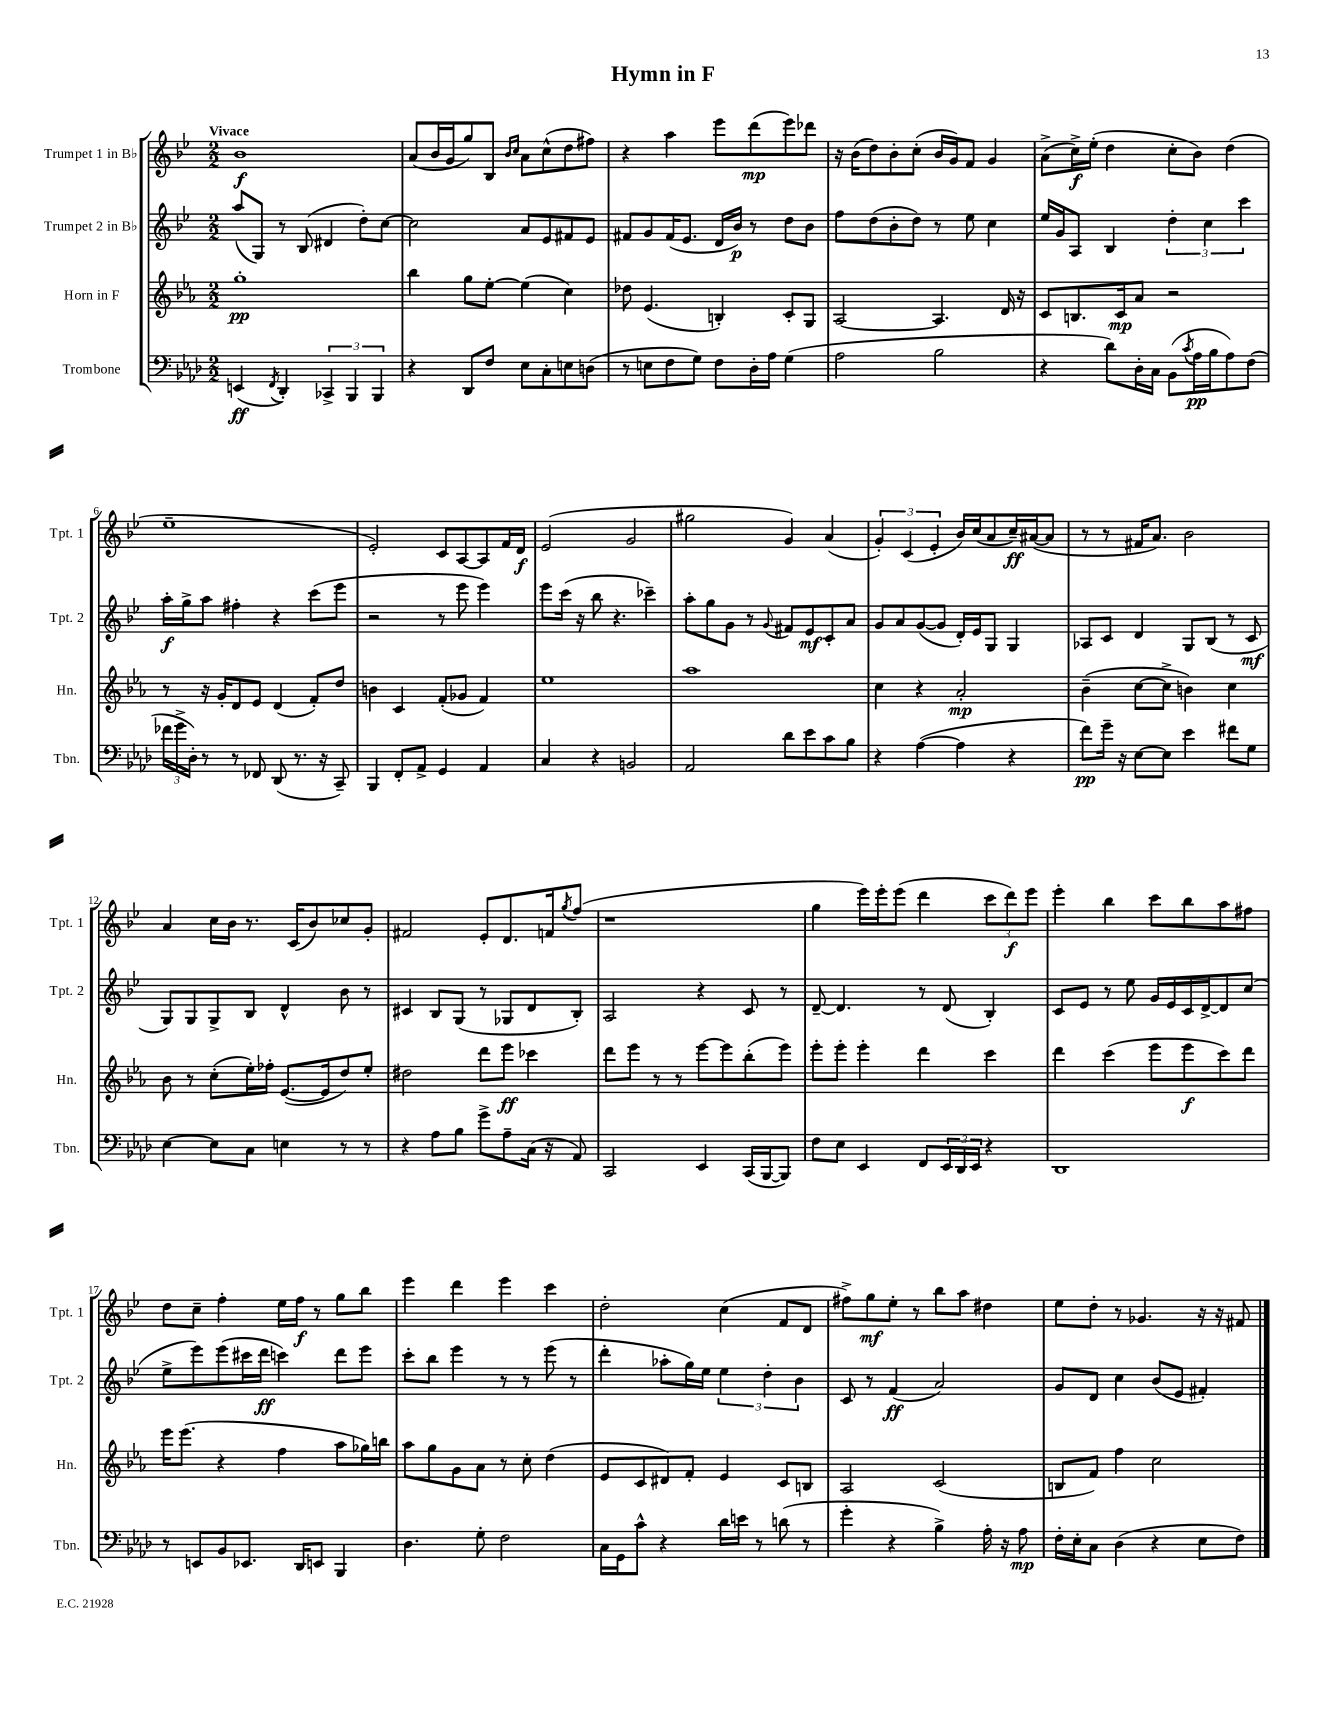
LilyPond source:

\header { title = "Hymn in F" }
<<
\new StaffGroup <<
\new Staff = "s0" \with { instrumentName = "Trumpet 1 in Bb" shortInstrumentName = "Tpt. 1" } {
    \clef treble \key bes \major \numericTimeSignature \time 2/2 \tempo "Vivace"
    bes'1\f |
    a'8( bes'16 g'16 g''8) bes8 \grace { bes'16 c''16 } a'8 c''8-^( d''8 fis''8) |
    r4 a''4 ees'''8 d'''8\mp( ees'''8) des'''8 |
    r16 bes'16( d''8) bes'8-. c''8-.( bes'16 g'16) f'8 g'4 |
    a'8->( c''16->\f) ees''16-.( d''4 c''8-. bes'8) d''4( |
    ees''1-- |
    ees'2-.) c'8 a8~ a8 f'16 d'16\f |
    ees'2( g'2 |
    gis''2 g'4) a'4( |
    \tuplet 3/2 { g'4-.) c'4( ees'4-. } bes'16) c''16( a'8 c''16--\ff) ais'16~( ais'8 |
    r8 r8 fis'16 a'8.) bes'2 |
    a'4 c''16 bes'16 r8. c'16( bes'8) ces''8 g'8-. |
    fis'2 ees'8-. d'8. f'16 \acciaccatura { g''8 } f''8( |
    r1 |
    g''4 ees'''16) ees'''16-. ees'''8( d'''4 \tuplet 3/2 { c'''8 d'''8\f) ees'''8 } |
    ees'''4-. bes''4 c'''8 bes''8 a''8 fis''8 |
    d''8 c''8-- f''4-. ees''16 f''16\f r8 g''8 bes''8 |
    ees'''4 d'''4 ees'''4 c'''4 |
    d''2-. c''4( f'8 d'8 |
    fis''8->) g''8\mf ees''8-. r8 bes''8 a''8 dis''4 |
    ees''8 d''8-. r8 ges'4. r16 r16 fis'8 \bar "|." |
}
\new Staff = "s1" \with { instrumentName = "Trumpet 2 in Bb" shortInstrumentName = "Tpt. 2" } {
    \clef treble \key bes \major \numericTimeSignature \time 2/2
    a''8( g8) r8 bes8( dis'4 d''8-.) c''8~ |
    c''2 a'8 ees'8 fis'8 ees'8 |
    fis'8 g'8 fis'16( ees'8. d'16 bes'16\p) r8 d''8 bes'8 |
    f''8 d''8( bes'8-. d''8) r8 ees''8 c''4 |
    ees''16 g'16 a8 bes4 \tuplet 3/2 { d''4-. c''4 c'''4 } |
    a''16-.\f g''16-> a''8 fis''4-. r4 c'''8( ees'''8 |
    r2 r8 ees'''8 ees'''4) |
    ees'''8 c'''16( r16 bes''8 r4. ces'''4--) |
    a''8-. g''8 g'8 r8 \appoggiatura { g'8 } fis'8 ees'8\mf c'8-. a'8 |
    g'8 a'8 g'8~( g'8 d'16-.) ees'16 g8 g4 |
    aes8 c'8 d'4 g8 bes8( r8 c'8\mf |
    g8) g8 g8-> bes8 d'4-^ bes'8 r8 |
    cis'4 bes8 g8( r8 ges8 d'8 bes8-.) |
    a2 r4 c'8 r8 |
    d'8~-- d'4. r8 d'8( bes4-.) |
    c'8 ees'8 r8 ees''8 g'16 ees'16 c'16 d'16~-> d'8 c''8( |
    ees''8-> ees'''8) ees'''8( cis'''16 d'''16\ff c'''4) d'''8 ees'''8 |
    c'''8-. bes''8 ees'''4 r8 r8 ees'''8( r8 |
    d'''4-. aes''8-. g''16) ees''16 \tuplet 3/2 { ees''4 d''4-. bes'4 } |
    c'8 r8 f'4\ff( a'2) |
    g'8 d'8 c''4 bes'8( ees'8 fis'4-.) \bar "|." |
}
\new Staff = "s2" \with { instrumentName = "Horn in F" shortInstrumentName = "Hn." } {
    \clef treble \key ees \major \numericTimeSignature \time 2/2
    g''1-.\pp |
    bes''4 g''8 ees''8~-. ees''4( c''4) |
    des''8 ees'4.( b4-.) c'8-. g8 |
    aes2~ aes4. d'16 r16 |
    c'8 b8. c'16\mp aes'8 r2 |
    r8 r16 g'16-. d'8 ees'8 d'4( f'8-.) d''8 |
    b'4 c'4 f'8-.( ges'8 f'4) |
    ees''1 |
    aes''1 |
    c''4 r4 aes'2-.\mp |
    bes'4--( c''8~ c''8-> b'4) c''4 |
    bes'8 r8 c''8-.( ees''16-.) fes''16-. ees'8.~( ees'16 d''8) ees''8-. |
    dis''2 d'''8 ees'''8\ff ces'''4 |
    d'''8 ees'''8 r8 r8 ees'''8~ ees'''8 bes''8-.( ees'''8) |
    ees'''8-. ees'''8-. ees'''4-. d'''4 c'''4 |
    d'''4 c'''4( ees'''8 ees'''8\f c'''8) d'''8 |
    ees'''16 ees'''8.( r4 f''4 aes''8 ges''16) b''16 |
    aes''8 g''8 g'8 aes'8 r8 c''8-. d''4( |
    ees'8 c'8 dis'8) f'8-. ees'4 c'8 b8 |
    aes2 c'2( |
    b8 f'8) f''4 c''2 \bar "|." |
}
\new Staff = "s3" \with { instrumentName = "Trombone" shortInstrumentName = "Tbn." } {
    \clef bass \key aes \major \numericTimeSignature \time 2/2
    e,4\ff( \acciaccatura { f,8 } des,4-.) \tuplet 3/2 { ces,4-> bes,,4 bes,,4 } |
    r4 des,8 f8 ees8 c8-. e8 d8( |
    r8 e8 f8 g8) f8 des16-. aes16 g4( |
    aes2 bes2 |
    r4 des'8) des16-. c16 bes,8( \acciaccatura { c'8 } aes16\pp bes16 aes8) f8( |
    \tuplet 3/2 { fes'16 g'16-> des16-.) } r8 r8 fes,8 des,8( r8. r16 c,8--) |
    bes,,4 f,8-. aes,8-> g,4 aes,4 |
    c4 r4 b,2 |
    aes,2 des'8 ees'8 c'8 bes8 |
    r4 aes4~( aes4 r4 |
    f'8\pp) g'16-- r16 ees8~ ees8 ees'4 fis'8 g8 |
    ees4~ ees8 c8 e4 r8 r8 |
    r4 aes8 bes8 g'8-> aes8-- c16( r16 aes,8) |
    c,2 ees,4 c,16( bes,,16~ bes,,8) |
    f8 ees8 ees,4 f,8 \tuplet 3/2 { ees,16 des,16 ees,16 } r4 |
    des,1 |
    r8 e,8 bes,8 ees,8. des,16 e,8 bes,,4 |
    des4. g8-. f2 |
    c16 g,16 c'8-^ r4 des'16 e'16 r8 d'8( r8 |
    g'4-. r4 bes4->) aes16-. r16 aes8\mp |
    f16-. ees16-. c8 des4( r4 ees8 f8) \bar "|." |
}
>>
>>
